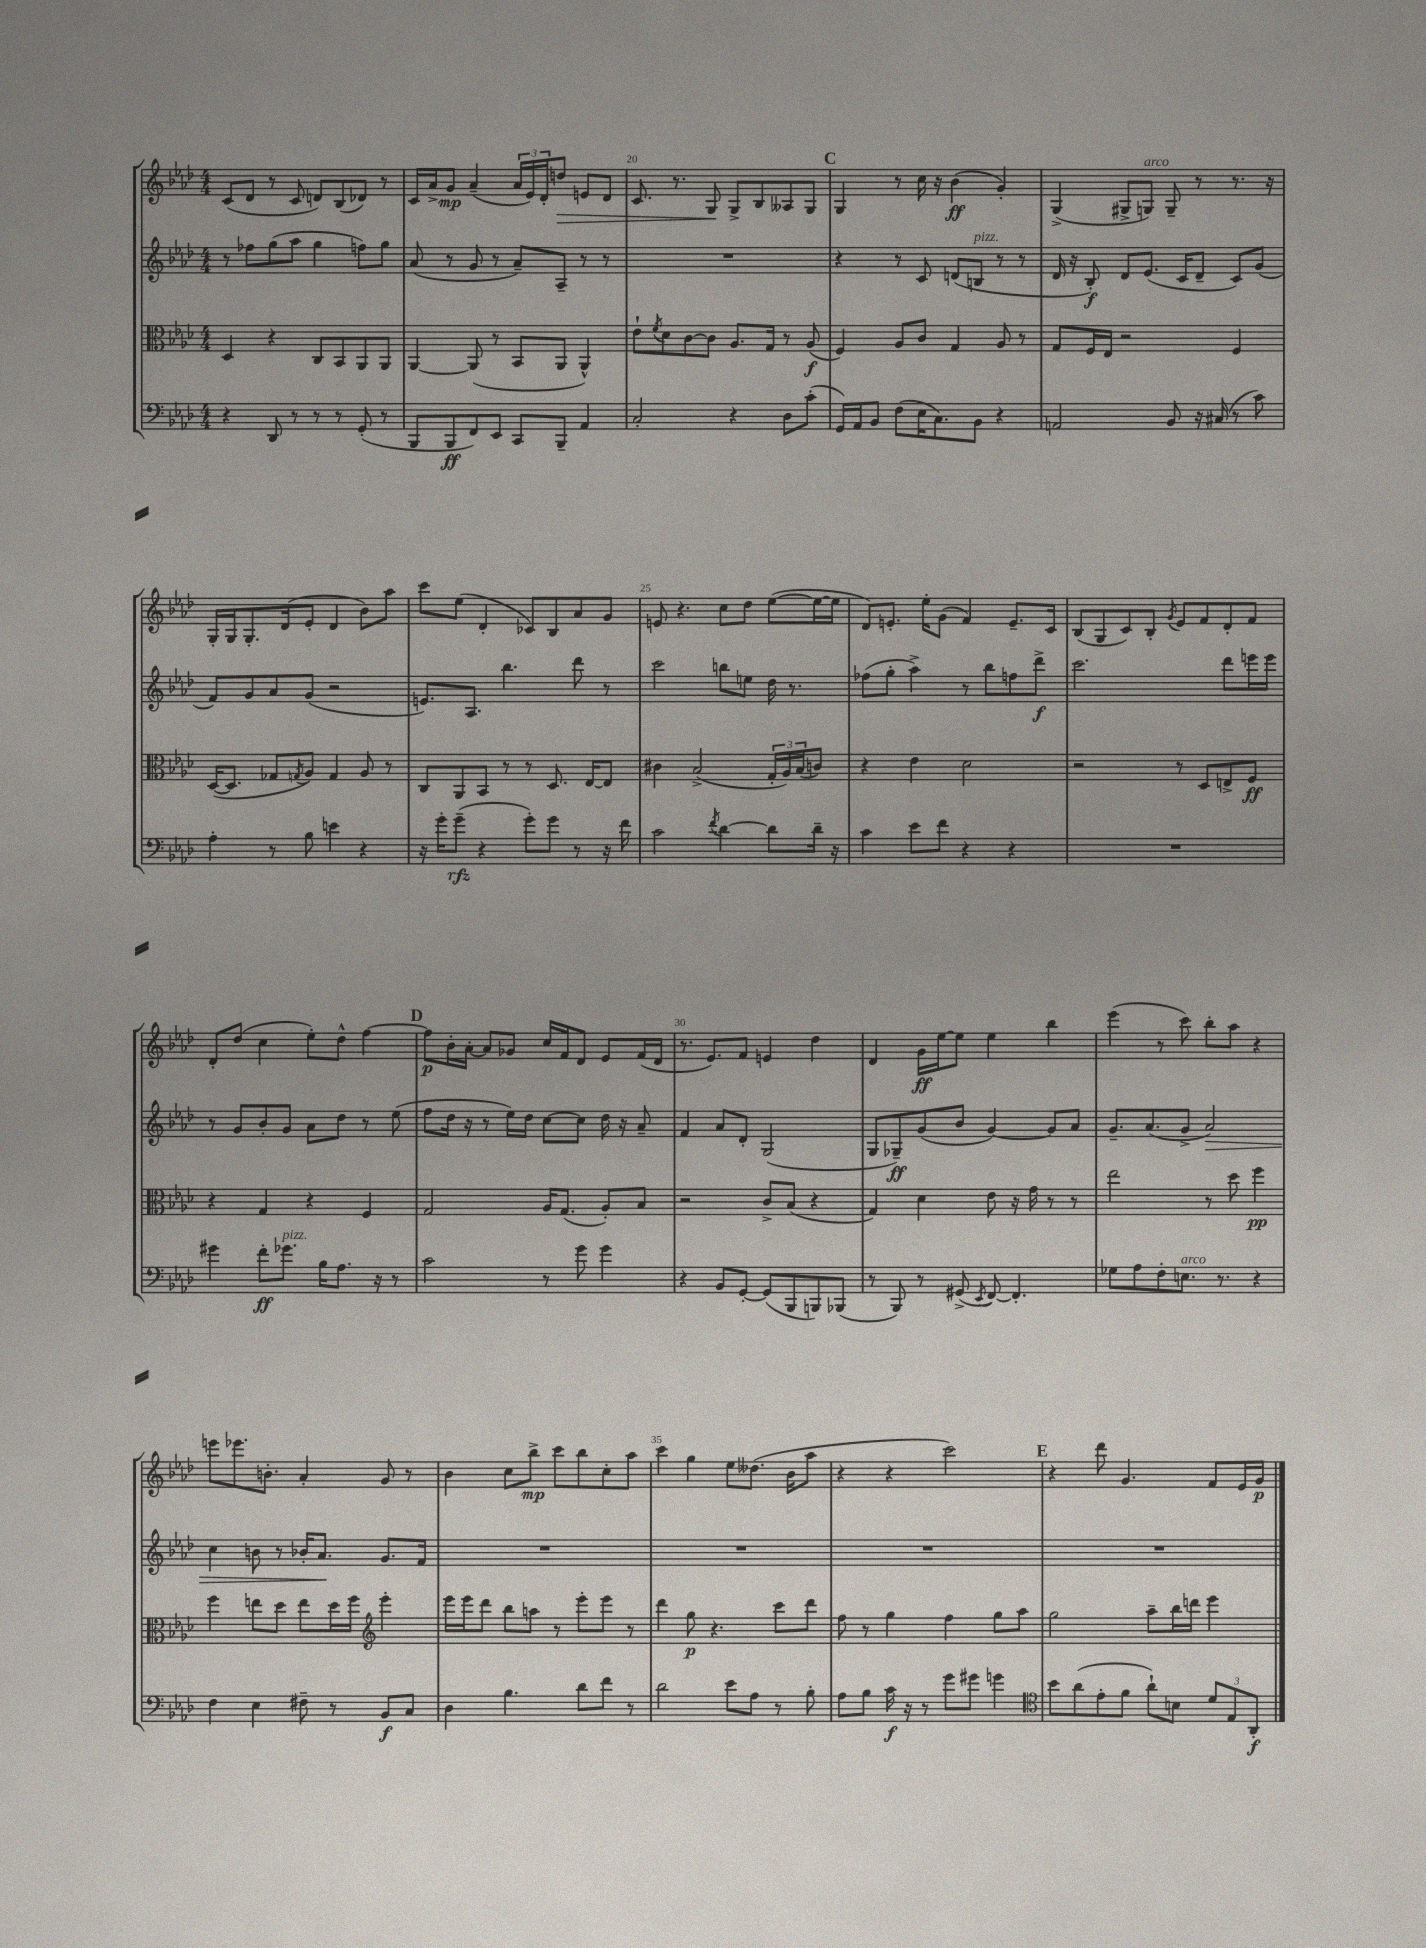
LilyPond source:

<<
\new StaffGroup <<
\new Staff = "s0" {
    \clef treble \key aes \major \numericTimeSignature \time 4/4
    c'8( des'8 r8 c'8 d'8) bes8( des'8) r8 |
    c'16 aes'16-> g'8\mp aes'4--( \tuplet 3/2 { aes'16 ees'16) des'16-. } d''8\> e'8 des'8 |
    c'8. r8. g8\! g8-> bes8 aeses8 g8 |
    \mark \markup { \bold "C" } g4 r8 c''16 r16 bes'4\ff( g'4-.) |
    g4->( gis8-> g8^\markup { \italic "arco" }) g8-- r8 r8. r16 |
    g16-. g16 g8.-. des'16( ees'8-. des'4 bes'8) aes''8 |
    c'''8 ees''8( des'4-. ces'8) bes8 aes'8 g'8 |
    e'8 r4. c''8 des''8 ees''8~( ees''16~ ees''16 |
    des'8) e'8.-. ees''16-. g'8( f'4) e'8.-- c'16 |
    bes8( g8 c'8) bes8-. \acciaccatura { g'8 } ees'8 f'8 des'8-. f'8 |
    des'8-. des''8( c''4 ees''8-.) des''8-^ f''4~ |
    \mark \markup { \bold "D" } f''8\p bes'16-. aes'16~-. aes'8 ges'8 c''16 f'16 des'8 ees'8 f'16( des'16 |
    r8. ees'8.) f'8 e'4 des''4 |
    des'4 g'16\ff ees''16~ ees''8 ees''4 bes''4 |
    ees'''4( r8 c'''8) bes''8-. aes''8 r4 |
    e'''8 ees'''8. b'8.-. aes'4-. g'8 r8 |
    bes'4 c''8 bes''8->\mp c'''8 bes''8 c''8-. aes''8 |
    c'''4 g''4 ees''8 deses''8.( bes'16 aes''8 |
    r4 r4 c'''2) |
    \mark \markup { \bold "E" } r4 des'''8 g'4. f'8 ees'16 g'16\p \bar "|." |
}
\new Staff = "s1" {
    \clef treble \key aes \major \numericTimeSignature \time 4/4
    r8 fes''8 g''8( aes''8 g''4 f''8) g''8 |
    aes'8( r8 g'8 r8 aes'8--) aes8-- r8 r8 |
    R1 |
    \mark \markup { \bold "C" } r4 r8 c'8 d'8( b8^\markup { \italic "pizz." } r8 r8 |
    des'16 r16 bes8-.\f) des'8 ees'8.( c'16 des'8-- c'8) g'8( |
    f'8) g'8 aes'8 g'8( r2 |
    e'8.) aes8. bes''4. des'''8 r8 |
    c'''2 b''8 e''8 des''16 r8. |
    fes''8( g''8-. aes''4->) r8 bes''8 f''8 des'''8->\f |
    c'''2. des'''8 e'''16 e'''16 |
    r8 g'8 bes'8-. g'8 aes'8 des''8 r8 ees''8( |
    \mark \markup { \bold "D" } f''8 des''16 r16 r8 ees''16) des''16 c''8~ c''8 des''16 r16 aes'8-- |
    f'4 aes'8 des'8-. g2( |
    g8 ges8--\ff) g'8( bes'8 g'4~) g'8 aes'8 |
    g'8.-- aes'8.( g'8-> aes'2\>) |
    c''4 b'8 r8 bes'16-. aes'8.\! g'8. f'16 |
    R1 |
    R1 |
    R1 |
    \mark \markup { \bold "E" } R1 \bar "|." |
}
\new Staff = "s2" {
    \clef alto \key aes \major \numericTimeSignature \time 4/4
    des4 r4 c8 bes,8 aes,8 aes,8 |
    aes,4~ aes,8( r8 bes,8 aes,8 aes,4-^) |
    ees'8-! \acciaccatura { f'8 } des'8 c'8~ c'8 aes8. g16 r8 aes8\f( |
    \mark \markup { \bold "C" } f4) aes8 c'8 g4 aes8 r8 |
    g8 f16 ees16 r2 f4 |
    des16~( des8. ges8 \acciaccatura { g8 } aes8) g4 aes8 r8 |
    c8 aes,8 bes,8 r8 r8 des8. ees16~ ees8 |
    cis'4 bes2->( \tuplet 3/2 { g16-. aes16) bes16( } c'8) |
    r4 ees'4 des'2 |
    r2 r8 des8 e8-> f8\ff |
    r4 g4 r4 f4 |
    \mark \markup { \bold "D" } g2 aes16 g8.( aes8-.) bes8 |
    r2 c'8-> bes8( r4 |
    g4) des'4 ees'8 r16 g'16 r8 r8 |
    ees''2 r8 des''8 f''4\pp |
    f''4 e''8 des''8 e''8 des''16 f''16 \clef treble ees'''4-. |
    ees'''16 ees'''16 des'''8 bes''8 a''8 r8 ees'''8-. ees'''8 r8 |
    des'''4 g''8\p r4. c'''8 des'''8 |
    f''8 r8 g''4 f''4 g''8 aes''8 |
    \mark \markup { \bold "E" } g''2 aes''8-- bes''16 d'''16 ees'''4 \bar "|." |
}
\new Staff = "s3" {
    \clef bass \key aes \major \numericTimeSignature \time 4/4
    r4 des,8 r8 r8 r8 g,8-.( r8 |
    bes,,8 bes,,8\ff f,8) ees,8 c,8 bes,,8-- aes,4 |
    c2-. r4 des8 c'8-.( |
    \mark \markup { \bold "C" } g,16) aes,16 bes,8 f8( ees16 c8.) bes,8 r4 |
    a,2 bes,8 r16 cis16( r8 c'8) |
    aes4-. r8 bes8 e'4 r4 |
    r16 g'16-. g'8--\rfz( r4 g'8-.) g'8 r8 r16 f'16 |
    c'2 \acciaccatura { f'8 } des'4~ des'8 des'16-- r16 |
    c'4 ees'8 f'8 r4 r4 |
    R1 |
    gis'4 f'8-.\ff ges'8.^\markup { \italic "pizz." } bes16 aes8. r16 r8 |
    \mark \markup { \bold "D" } c'2 r8 g'8 g'4 |
    r4 bes,8 g,8~-. g,8( bes,,8 b,,8) bes,,8( |
    r8 bes,,8) r8 gis,8->( \acciaccatura { ees,8 } f,8~) f,4.-. |
    ges8 aes8 f8-. e8.^\markup { \italic "arco" } r8. r4 |
    f4 ees4 fis8-- r8 bes,8\f c8 |
    des4 bes4. des'8 f'8 r8 |
    des'2 ees'8 aes8 r8 bes8-. |
    aes8 bes8 c'16\f r16 r8 g'8 gis'8 g'4 |
    \mark \markup { \bold "E" } \clef tenor bes'8 aes'8( ees'8-. f'8 aes'8-!) b8 \tuplet 3/2 { des'8 ees8 aes,8-.\f } \bar "|." |
}
>>
>>
\layout { \context { \Score currentBarNumber = #18 \override BarNumber.break-visibility = ##(#f #t #t) barNumberVisibility = #(every-nth-bar-number-visible 5) } }
